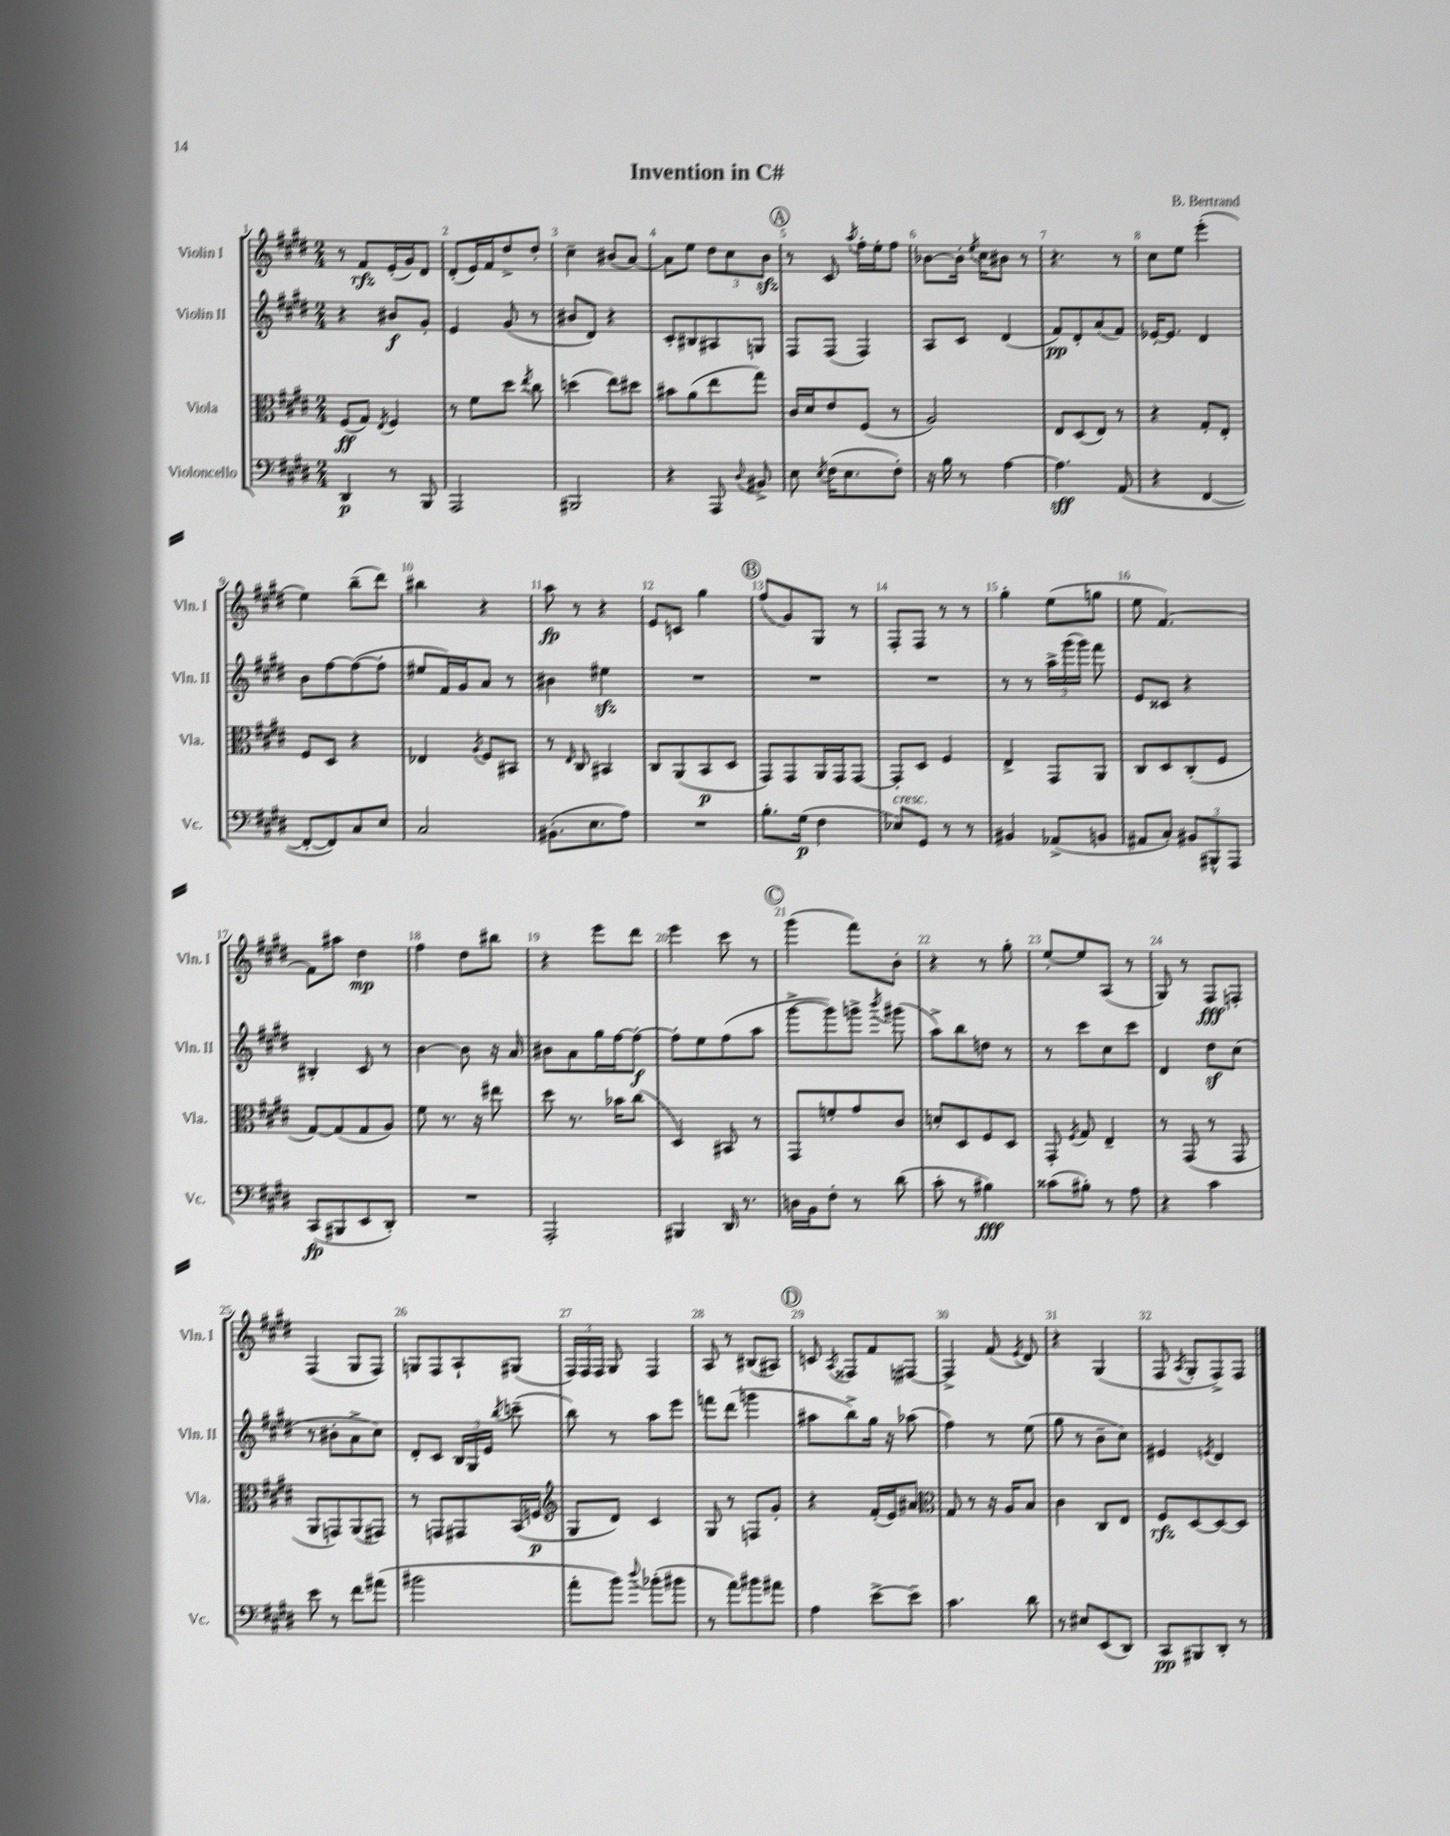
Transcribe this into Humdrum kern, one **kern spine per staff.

**kern	**dynam	**kern	**dynam	**kern	**dynam	**kern	**dynam
*part4	*part4	*part3	*part3	*part2	*part2	*part1	*part1
*staff4	*staff4	*staff3	*staff3	*staff2	*staff2	*staff1	*staff1
*I"Violoncello	*	*I"Viola	*	*I"Violin II	*	*I"Violin I	*
*I'Vc.	*	*I'Vla.	*	*I'Vln. II	*	*I'Vln. I	*
*clefF4	*	*clefC3	*	*clefG2	*	*clefG2	*
*k[f#c#g#d#]	*	*k[f#c#g#d#]	*	*k[f#c#g#d#]	*	*k[f#c#g#d#]	*
*M2/4	*	*M2/4	*	*M2/4	*	*M2/4	*
=1	=1	=1	=1	=1	=1	=1	=1
4DD#/	p	(8F#/L	ff	4r	.	8r	.
.	.	8G#/J)	.	.	.	8f#/L	rfz
.	.	8qE/	.	.	.	.	.
8r	.	4F#/	.	8b#X/L	f	(16e'/L	.
.	.	.	.	.	.	16g#/J)	.
8BBB/	.	.	.	8g#'/J	.	8d#/J	.
=2	=2	=2	=2	=2	=2	=2	=2
2AAA/	.	8r	.	4e/	.	(8d#'/L	.
.	.	8f#\L	.	.	.	16e/L)	.
.	.	.	.	.	.	16f#/J	.
.	.	8dd#\J	.	(8g#/	.	8dd#^/	.
.	.	8qee/	.	.	.	.	.
.	.	8cc#\	.	8r	.	8dd#'/J	.
=3	=3	=3	=3	=3	=3	=3	=3
2BBB#X/	.	(4ddn\	.	8b#X/L	.	4cc#~\	.
.	.	.	.	8d#/J)	.	.	.
.	.	8ee\L)	.	4r	.	(8b#X/L	.
.	.	8dd#X\J	.	.	.	[8a/J)	.
=4	=4	=4	=4	=4	=4	=4	=4
4r	.	8b#X\L	.	8c#'/L	.	8a\L]	.
.	.	(8a\	.	8B#X/	.	8ee\J	.
8AAA/	.	8ee\	.	8A#X/	.	12dd#\L	.
.	.	.	.	.	.	12cc#\	.
8qqD#/	.	.	.	.	.	.	.
8BB#X^/	.	8gg#\J)	.	8Gn/J	.	.	.
.	.	.	.	.	.	12bzz\J	.
!!LO:REH:place=s1:t=A
=5	=5	=5	=5	=5	=5	=5	=5
8E\	.	16c#/LL	.	8F#/L	.	8r	.
.	.	16d#/J	.	.	.	.	.
8qE/	.	.	.	.	.	.	.
(16F#\KL	.	8e/	.	(8F#/J	.	8c#/	.
8.E\	.	.	.	.	.	.	.
.	.	.	.	.	.	8qaa/	.
.	.	(8F#/J	.	4F#/)	.	16ff#'\LL	.
.	.	.	.	.	.	16ee'\J	.
8F#'\J)	.	8r	.	.	.	8ff#\J	.
=6	=6	=6	=6	=6	=6	=6	=6
16r	.	2A/)	.	8A/L	.	[8b-X\L	.
16B\	.	.	.	.	.	.	.
8r	.	.	.	8c#/J	.	16b-'\Jk]	.
.	.	.	.	.	.	8qee/	.
.	.	.	.	.	.	16cc#\KL	.
[4A\	.	.	.	(4d#/	.	8b#X\J	.
.	.	.	.	.	.	8r	.
=7	=7	=7	=7	=7	=7	=7	=7
4.A\]	sff	8E/L	.	8f#/L)	pp	4.r	.
.	.	(8D#/	.	8d#'/	.	.	.
.	.	8E/J)	.	(8a/	.	.	.
(8AA/	.	8r	.	8f#/J)	.	8r	.
=8	=8	=8	=8	=8	=8	=8	=8
4r	.	4r	.	[16e-X'/KL	.	8cc#\L	.
.	.	.	.	8.e-/J]	.	.	.
.	.	.	.	.	.	8ee\J	.
[4FF#/	.	8G#'/L	.	4d#/	.	(4eee'\	.
.	.	8E'/J	.	.	.	.	.
!!LO:LB:g=z
=9	=9	=9	=9	=9	=9	=9	=9
8FF#'/L_	.	8F#/L	.	8b\L	.	4ee\)	.
8FF#/])	.	8D#/J	.	[8ff#\	.	.	.
8C#/	.	4r	.	(8ff#\_	.	(8bb~\L	.
8E/J	.	.	.	8ff#'\J]	.	8ddd#\J)	.
=10	=10	=10	=10	=10	=10	=10	=10
2C#/	.	4E-X/	.	8ee#X/L	.	4bb#X\	.
.	.	.	.	16f#/L)	.	.	.
.	.	.	.	16g#/J	.	.	.
.	.	8qA/	.	.	.	.	.
.	.	8F#/L	.	8a/J	.	4r	.
.	.	8BB#X/J	.	8r	.	.	.
=11	=11	=11	=11	=11	=11	=11	=11
(8.BB#X'\L	.	8r	.	4b#X\	.	8aa\	fp
.	.	16qqE/	.	.	.	.	.
.	.	8C#/	.	.	.	8r	.
8.E\	.	.	.	.	.	.	.
.	.	4BB#X/	.	4ee#Xzz\	.	4r	.
8A\J)	.	.	.	.	.	.	.
=12	=12	=12	=12	=12	=12	=12	=12
2r	.	8C#/L	.	2r	.	8e/L	.
.	.	(8AA/	.	.	.	8cn/J	.
.	.	8BB/	p	.	.	4gg#\	.
.	.	8D#/J	.	.	.	.	.
!!LO:REH:place=s1:t=B
=13	=13	=13	=13	=13	=13	=13	=13
8.B'\L	.	8GG#/L)	.	2r	.	(8ff#/L	.
.	.	8GG#/	.	.	.	8g#/)	.
(16G#\Jk	p	.	.	.	.	.	.
4F#\	.	16AA/L	.	.	.	8G#/J	.
.	.	16GG#/J	.	.	.	.	.
.	.	[8GG#/J	.	.	.	8r	.
=14	=14	=14	=14	=14	=14	=14	=14
!LO:TX:a:i:t=cresc.	!	!	!	!	!	!	!
8E-X/L)	.	8GG#'/L]	.	2r	.	8F#'/L	.
8GG#/J	.	8D#/J	.	.	.	8F#/J	.
8r	.	4F#/	.	.	.	8r	.
8r	.	.	.	.	.	8r	.
=15	=15	=15	=15	=15	=15	=15	=15
4BB#X/	.	4E^/	.	8r	.	4gg#'\	.
.	.	.	.	8r	.	.	.
(8AA-X^/L	.	8GG#/L	.	24aa^\LL	.	(8ee\L	.
.	.	.	.	(24ggg#\	.	.	.
.	.	.	.	24ggg#\JJ)	.	.	.
8BBn/J	.	8AA/J	.	8fff#\	.	8ggn\J	.
=16	=16	=16	=16	=16	=16	=16	=16
8AA#X/L	.	8C#/L	.	8e/L	.	8ee\	.
8C#'/J)	.	8D#/	.	8c##X/J	.	[4.f#/)	.
12BB#X/L	.	(8C#'/	.	4r	.	.	.
12BBB#X^^/	.	.	.	.	.	.	.
.	.	8F#/J	.	.	.	.	.
12AAA/J	.	.	.	.	.	.	.
!!LO:LB:g=z
=17	=17	=17	=17	=17	=17	=17	=17
(8CC#/L	fp	[8G#/L)	.	4B#X'/	.	8f#\L]	.
8BBB#X/	.	(8G#/]	.	.	.	8aa#X\J	.
8EE/	.	8G#/	.	8c#/	.	4dd#\	mp
8DD#'/J)	.	8A/J)	.	8r	.	.	.
=18	=18	=18	=18	=18	=18	=18	=18
2r	.	8f#\	.	[4b\	.	4ff#\	.
.	.	8.r	.	.	.	.	.
.	.	.	.	8b\]	.	8dd#\L	.
.	.	16r	.	.	.	.	.
.	.	8ee#X\	.	16r	.	8bb#X\J	.
.	.	.	.	16a/	.	.	.
=19	=19	=19	=19	=19	=19	=19	=19
2AAA'/	.	8dd#\	.	8b#X\L	.	4r	.
.	.	8.r	.	8a\	.	.	.
.	.	.	.	16gg#\L	.	8eee\L	.
.	.	16b-X\KL	.	[16ff#\J	.	.	.
.	.	(8cc#\J	.	8ff#'\J_	f	8ddd#\J	.
=20	=20	=20	=20	=20	=20	=20	=20
4BBB#X/	.	4D#/)	.	8ff#'\L]	.	4eee\	.
.	.	.	.	8ee\	.	.	.
16DD#/	.	8BB#X/	.	(8ff#\	.	8ccc#\	.
8.r	.	.	.	.	.	.	.
.	.	8r	.	8aa\J	.	8r	.
!!LO:REH:place=s1:t=C
=21	=21	=21	=21	=21	=21	=21	=21
16Dn\LL	.	8GG#/L	.	[8ggg#^\L	.	(4ggg#\	.
16BB\J	.	.	.	.	.	.	.
8F#'\J	.	8fn'/	.	8ggg#\])	.	.	.
8r	.	8g#/	.	8gggn^\J	.	8fff#\L)	.
.	.	.	.	8qbbb/	.	.	.
(8d#\	.	8c#/J	.	(8ggg#X\	.	8b'\J	.
=22	=22	=22	=22	=22	=22	=22	=22
8c#'\	.	8dn'/L	.	8aa^\L)	.	4r	.
8r	.	8D#/	.	8bb\	.	.	.
4B#X\)	fff	8F#/	.	8ddn\J	.	8r	.
.	.	8D#/J	.	8r	.	8gg#'\	.
=23	=23	=23	=23	=23	=23	=23	=23
(8c##X\L	.	8GG#'/	.	8r	.	[8ee'/L	.
.	.	8qF#/	.	.	.	.	.
8B#X'\J)	.	8G#/	.	8ccc#\L	.	8ee/]	.
8r	.	4E~/	.	8cc#\	.	(8A/J	.
8A\	.	.	.	8ccc#\J	.	8r	.
=24	=24	=24	=24	=24	=24	=24	=24
4r	.	8r	.	4d#/	.	8G#/)	.
.	.	(8GG#/	.	.	.	8r	.
4c#\	.	8r	.	8dd#z\L	.	8F#/L	fff
.	.	8GG#/	.	(8cc#\J	.	8Fn'/J	.
!!LO:LB:g=z
=25	=25	=25	=25	=25	=25	=25	=25
8e\	.	8AA/L	.	8r	.	(4F#/	.
8r	.	8GGn/)	.	8b#X'\L	.	.	.
8f#\L	.	(8AA/	.	8a^\	.	8G#/L	.
(8a#X\J	.	8GG#X/J)	.	8cc#\J)	.	8F#/J)	.
=26	=26	=26	=26	=26	=26	=26	=26
2b#X\	.	8r	.	8d#'/L	.	8Gn/L	.
.	.	8GGn/L	.	8c#/J	.	8F#/	.
.	.	8GG#X/	.	24B/LL	.	8A`/	.
.	.	.	.	24G#/	.	.	.
.	.	.	.	24e/JJ	.	.	.
.	.	.	.	8qbb/	.	.	.
.	.	(16BB/L	.	(8cccn~\	.	(8G#X/J	.
.	.	16Fn/JJ	p	.	.	.	.
=27	=27	=27	=27	=27	=27	=27	=27
*	*	*clefG2	*	*	*	*	*
8a'\L	.	8G#/L	.	8bb\)	.	24F#/LL)	.
.	.	.	.	.	.	24F#/	.
.	.	.	.	.	.	24F#/JJ	.
8b\J)	.	8d#/J)	.	8r	.	8G#/	.
8qqdd#/	.	.	.	.	.	.	.
(8b-X'\L	.	4c#/	.	8aa\L	.	4F#/	.
8b#X\J	.	.	.	8eee\J	.	.	.
=28	=28	=28	=28	=28	=28	=28	=28
8r	.	8G#/	.	8fffn\L	.	8A/	.
8a\L)	.	8r	.	(8ddd#\J	.	8r	.
8b#X\	.	8Fn/L	.	4gggn\	.	(8B#X/L	.
8a#X\J	.	8g#'/J	.	.	.	8A#X/J)	.
!!LO:REH:place=s1:t=D
=29	=29	=29	=29	=29	=29	=29	=29
4A\	.	4r	.	8aa#X\L	.	8cn/	.
.	.	.	.	.	.	8qA/	.
.	.	.	.	8bb^\)	.	8F##X/L	.
[8e^\L	.	(16f#'/LL	.	16gg#\Jk	.	8f#/	.
.	.	16e/J)	.	16r	.	.	.
8e~\J]	.	8a#X/J	.	(8aa-X\	.	[8F#X/J	.
=30	=30	=30	=30	=30	=30	=30	=30
*	*	*clefC3	*	*	*	*	*
4.c#\	.	8G#/	.	4ff#\)	.	4F#^/]	.
.	.	8r	.	.	.	.	.
.	.	16r	.	8r	.	(8f#/	.
.	.	16A/KL	.	.	.	.	.
.	.	.	.	.	.	8qe/	.
8d#\	.	8B/J	.	(8ee\	.	8d#/)	.
=31	=31	=31	=31	=31	=31	=31	=31
8r	.	4c#\	.	8gg#\	.	4r	.
8E#X/L	.	.	.	8r	.	.	.
(8EE/	.	8C#/L	.	8b~\L	.	(4G#/	.
8DD#/J)	.	8E/J	.	8cc#\J)	.	.	.
=32	=32	=32	=32	=32	=32	=32	=32
8CC#/L	pp	8F#/L	rfz	4e#X/	.	8F#/	.
.	.	.	.	.	.	8qA/	.
8BBB#X/	.	[8D#/	.	.	.	8G#'/L	.
.	.	.	.	8qen/	.	.	.
8DD#'/J	.	8D#/_	.	4d#/	.	8F#^/)	.
8r	.	8D#/J]	.	.	.	8F#/J	.
==	==	==	==	==	==	==	==
*-	*-	*-	*-	*-	*-	*-	*-
